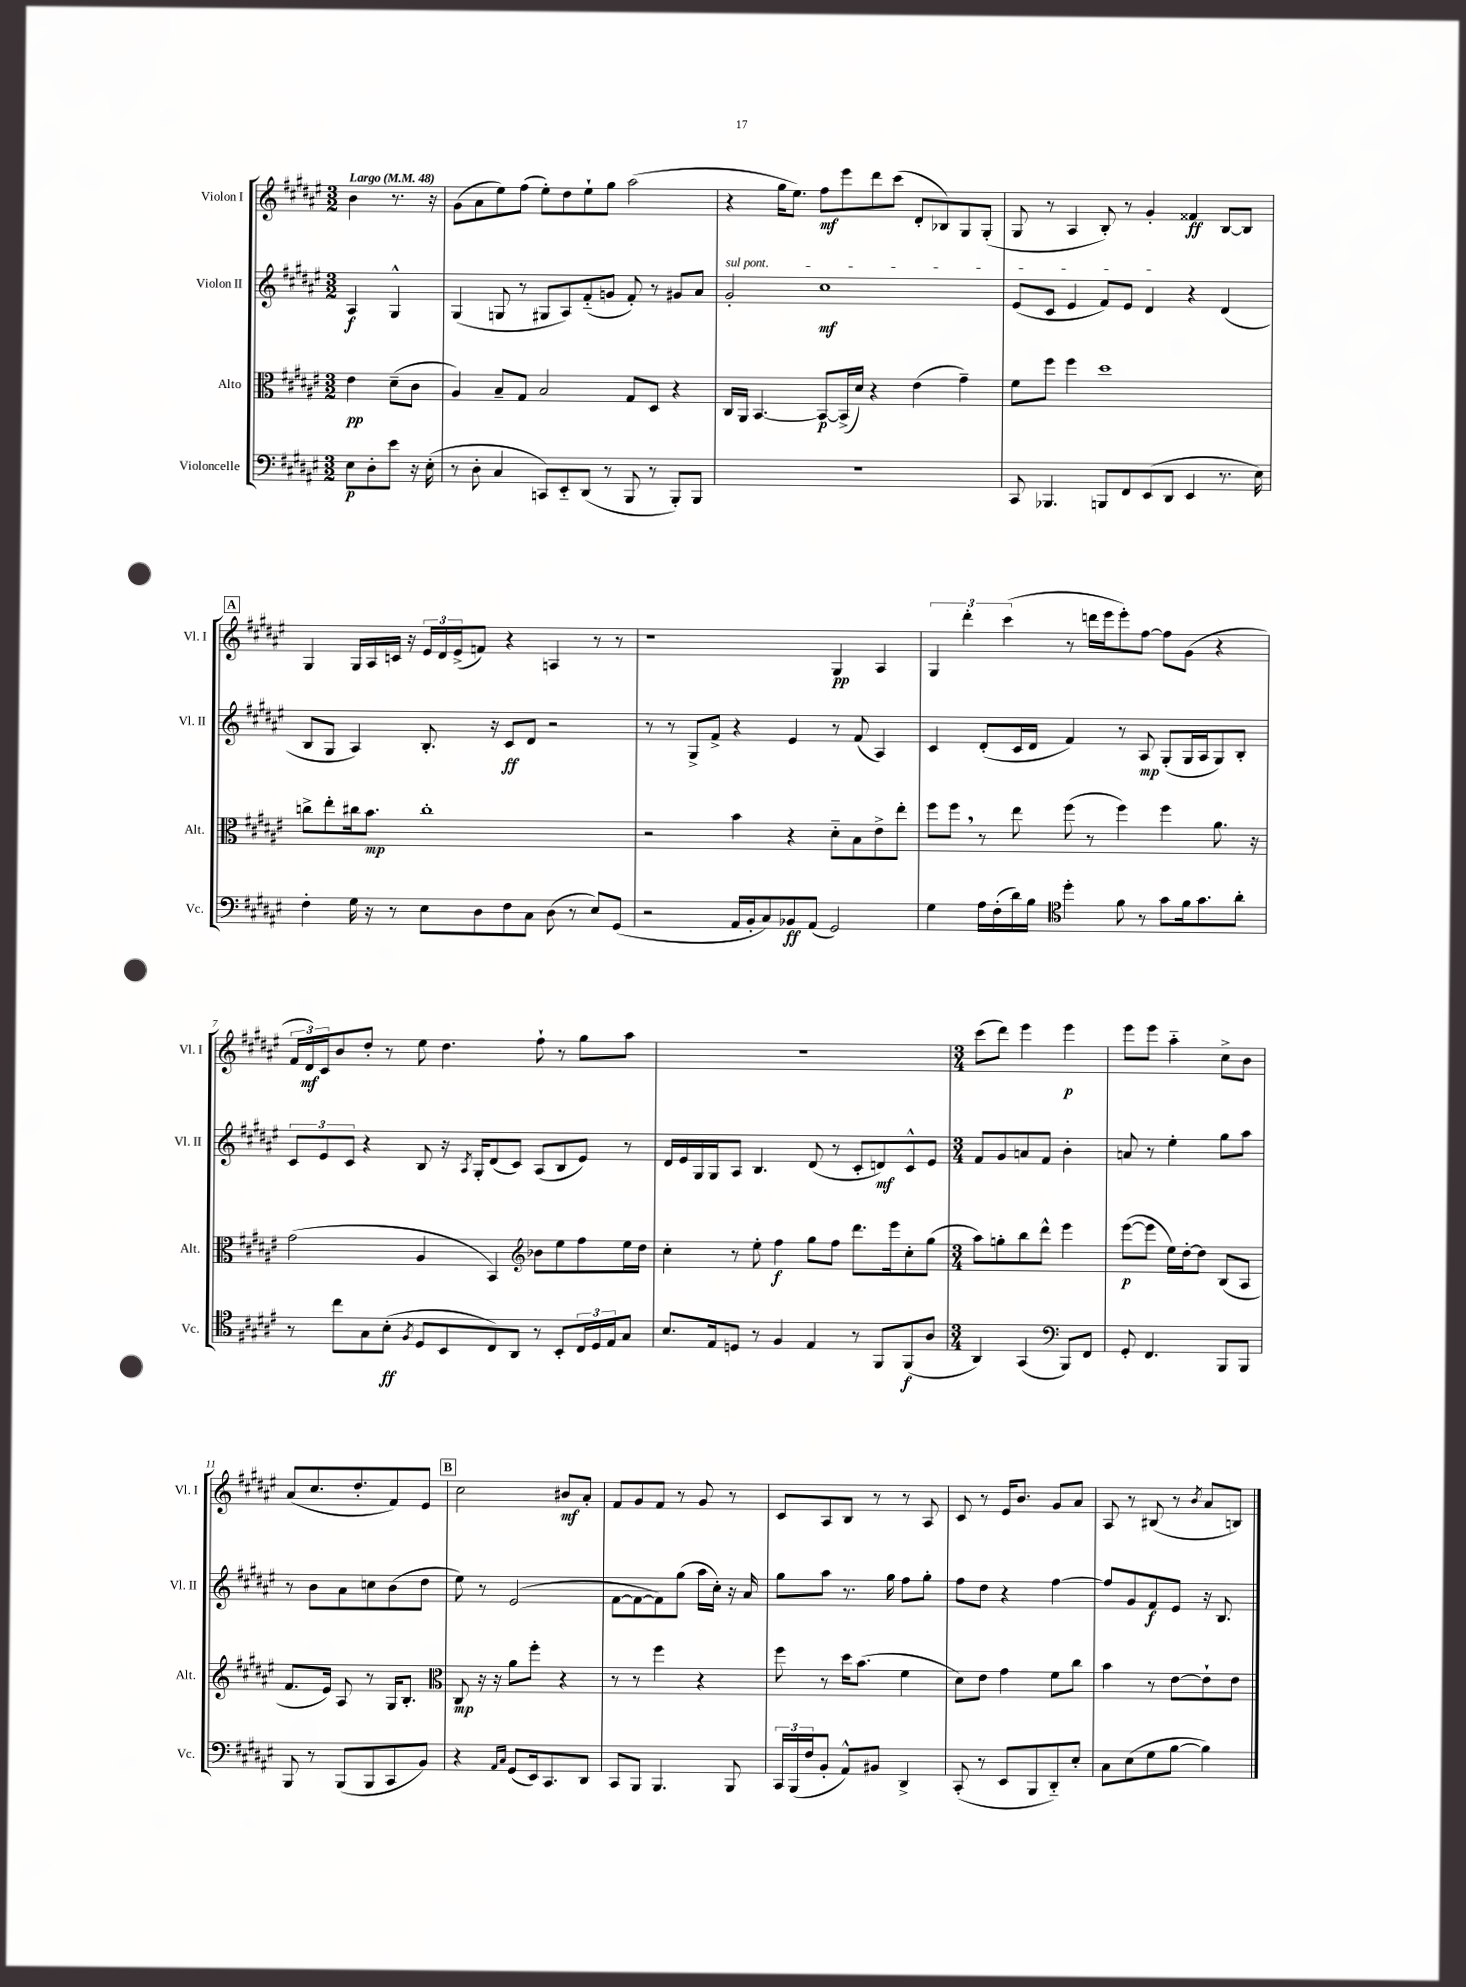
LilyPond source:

<<
\new StaffGroup <<
\new Staff = "s0" \with { instrumentName = "Violon I" shortInstrumentName = "Vl. I" } {
    \clef treble \key fis \major \numericTimeSignature \time 3/2 \partial 2 \tempo "Largo" 4 = 48
    b'4 r8. r16 |
    gis'8( ais'8 eis''8) fis''8( eis''8-.) dis''8 eis''8-! gis''8 ais''2( |
    r4 gis''16 eis''8.) fis''8\mf eis'''8 dis'''8 cis'''8( dis'8-. bes8) gis8 gis8-.( |
    gis8 r8 ais4 b8-.) r8 gis'4-. fisis'4\ff b8~ b8 |
    \mark \markup { \box "A" } gis4 gis16 ais16 c'16 r16 \tuplet 3/2 { eis'16 dis'16 eis'16->( } f'8) r4 a4 r8 r8 |
    r1 gis4\pp ais4 |
    \tuplet 3/2 { gis4 dis'''4-. cis'''4( } r8 d'''16 eis'''16 eis'''8-.) fis''8~ fis''8 gis'8( r4 |
    \tuplet 3/2 { fis'16 dis'16\mf) cis'16 } b'8 dis''8-. r8 eis''8 dis''4. fis''8-! r8 gis''8 ais''8 |
    R1. |
    \numericTimeSignature \time 3/4 cis'''8( dis'''8) eis'''4 eis'''4\p |
    eis'''8 eis'''8 ais''4-_ cis''8-> b'8 |
    ais'8( cis''8. dis''8.-. fis'8) eis'8 |
    \mark \markup { \box "B" } cis''2 bis'8\mf ais'8-. |
    fis'8 gis'8 fis'8 r8 gis'8 r8 |
    cis'8 ais8 b8 r8 r8 ais8 |
    cis'8 r8 eis'16 b'8. gis'8 ais'8 |
    ais8 r8 bis8( r8 \acciaccatura { b'8 } ais'8 b8) \bar "|." |
}
\new Staff = "s1" \with { instrumentName = "Violon II" shortInstrumentName = "Vl. II" } {
    \clef treble \key fis \major \numericTimeSignature \time 3/2 \partial 2
    ais4\f gis4-^ |
    gis4( g8 r8 gis8 ais8) fis'8-_( g'8 fis'8-.) r8 gis'8 ais'8 |
    \once \override TextSpanner.bound-details.left.text = \markup { \italic "sul pont." } gis'2-.\startTextSpan cis''1\mf |
    eis'8( cis'8 eis'4 fis'8) eis'8 dis'4\stopTextSpan r4 dis'4( |
    \mark \markup { \box "A" } b8 gis8 ais4) b8.-. r16 cis'8\ff dis'8 r2 |
    r8 r8 gis8-> fis'8-> r4 eis'4 r8 fis'8( ais4) |
    cis'4 dis'8-.( cis'16 dis'16 fis'4) r8 ais8\mp gis8-.( gis16 ais16 gis8) b8-. |
    \tuplet 3/2 { cis'8 eis'8 cis'8 } r4 b8 r16 \acciaccatura { ais8 } gis16-. dis'8( cis'8) ais8( b8 eis'8) r8 |
    dis'16 eis'16 gis16 gis16 ais8 b4. dis'8( r8 cis'8-. d'8\mf) cis'8-^ eis'8 |
    \numericTimeSignature \time 3/4 fis'8 gis'8 a'8 fis'8 b'4-. |
    a'8 r8 eis''4-. gis''8 ais''8 |
    r8 b'8 ais'8 c''8 b'8( dis''8 |
    \mark \markup { \box "B" } eis''8) r8 eis'2( |
    fis'8~ fis'8~ fis'8) gis''8( ais''16 cis''16-.) r16 ais'16 |
    gis''8 ais''8 r8. gis''16 fis''8 gis''8-. |
    fis''8 dis''8 r4 fis''4~ |
    fis''8 gis'8 fis'8\f eis'8 r16 b8. \bar "|." |
}
\new Staff = "s2" \with { instrumentName = "Alto" shortInstrumentName = "Alt." } {
    \clef alto \key fis \major \numericTimeSignature \time 3/2 \partial 2
    eis'4\pp dis'8--( cis'8 |
    ais4) b8-- gis8 b2 gis8 dis8 r4 |
    cis16 ais,16 b,4.~ b,8~\p b,16->( dis'16) r4 eis'4( gis'4--) |
    fis'8 fis''8 fis''4 dis''1 |
    \mark \markup { \box "A" } c''8-> eis''8-. cis''16 b'8.\mp cis''1-. |
    r2 b'4 r4 dis'8-_ b8 eis'8-> eis''8-. |
    fis''8 fis''8 \breathe r8 eis''8 fis''8( r8 fis''4) fis''4 ais'8. r16 |
    gis'2( ais4 b,4) \clef treble bes'8 eis''8 fis''8 eis''16 dis''16 |
    cis''4-. r8 eis''8-. fis''4\f gis''8 fis''8 dis'''8. eis'''16 cis''8-. gis''8( |
    \numericTimeSignature \time 3/4 ais''8) g''8-. b''8 dis'''8-^ eis'''4 |
    eis'''8~\p( eis'''8 eis''16) dis''16~-. dis''8 b8( ais8 |
    fis'8. eis'16) ais8 r8 gis16 b8.-. |
    \mark \markup { \box "B" } \clef alto cis8\mp r16 r16 ais'8 fis''8-. r4 |
    r8 r8 fis''4 r4 |
    fis''8 r8 dis''16 b'8.( fis'4 |
    dis'8) eis'8 gis'4 fis'8 cis''8 |
    b'4 r8 eis'8~ eis'8-! eis'8 \bar "|." |
}
\new Staff = "s3" \with { instrumentName = "Violoncelle" shortInstrumentName = "Vc." } {
    \clef bass \key fis \major \numericTimeSignature \time 3/2 \partial 2
    eis8\p dis8-. eis'8 r16 eis16-.( |
    r8 dis8-. cis4 c,8) eis,8-_ dis,8( r8 b,,8 r8 b,,8-.) b,,8 |
    R1. |
    cis,8 bes,,4. b,,8 fis,8 eis,8( dis,8 eis,4 r8. eis16) |
    \mark \markup { \box "A" } fis4-. gis16 r16 r8 eis8 dis8 fis8 cis8 dis8( r8 eis8) gis,8( |
    r2 ais,16 b,16-. cis8) bes,8\ff ais,8( gis,2) |
    gis4 ais16 fis16-.( dis'16) b16 \clef tenor dis''4-. fis'8 r8 gis'8 fis'16 gis'8. ais'8-. |
    r8 cis''8 gis8 b8-.\ff( \acciaccatura { fis8 } dis8 b,8 cis8) ais,8 r8 b,8-. \tuplet 3/2 { cis16 dis16 eis16 } gis8 |
    b8. eis16 d8 r8 fis4 eis4 r8 fis,8 fis,8\f( ais8 |
    \numericTimeSignature \time 3/4 ais,4) gis,4( \clef bass b,,8) fis,8 |
    gis,8-. fis,4. b,,8 b,,8 |
    b,,8 r8 b,,8( b,,8 cis,8 b,8) |
    \mark \markup { \box "B" } r4 \grace { ais,16 cis16 } gis,8( eis,16) cis,8. dis,8 |
    cis,8 b,,8 b,,4. b,,8 |
    \tuplet 3/2 { cis,16 b,,16( fis16 } b,8-. ais,8-^) bis,8 dis,4-> |
    cis,8-.( r8 eis,8 b,,8 dis,8-_) eis8-. |
    cis8 eis8( gis8 b8~ b4) \bar "|." |
}
>>
>>
